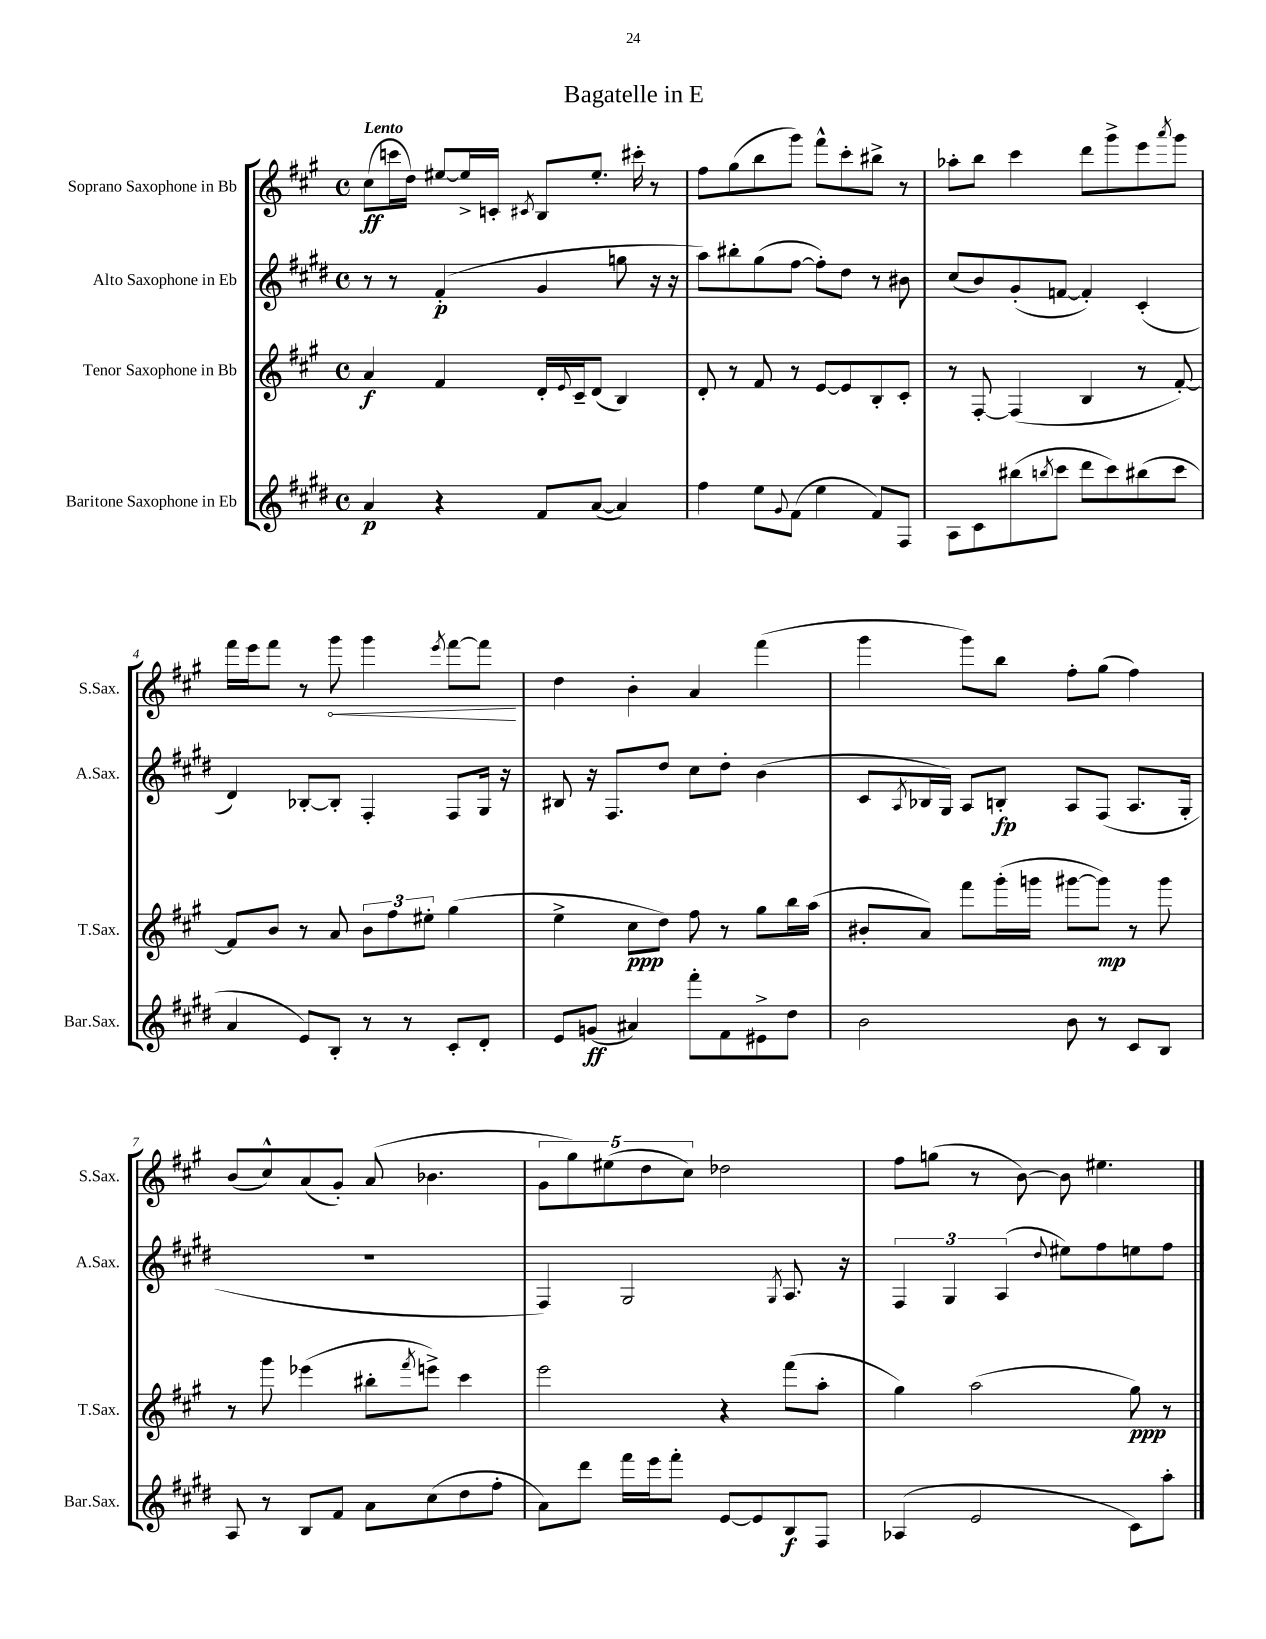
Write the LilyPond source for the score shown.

\header { title = "Bagatelle in E" }
<<
\new StaffGroup <<
\new Staff = "s0" \with { instrumentName = "Soprano Saxophone in Bb" shortInstrumentName = "S.Sax." } {
    \clef treble \key a \major \defaultTimeSignature \time 4/4 \tempo "Lento"
    cis''8\ff( c'''16 d''16) eis''8~ eis''16-> c'16-. \acciaccatura { cis'8 } b8 eis''8.-. cis'''16-. r8 |
    fis''8 gis''8( b''8 gis'''8) fis'''8-^ cis'''8-. bis''8-> r8 |
    aes''8-. b''8 cis'''4 d'''8 gis'''8-> e'''8 \acciaccatura { a'''8 } gis'''8 |
    fis'''16 e'''16 fis'''8 r8 \once \override Hairpin.circled-tip = ##t gis'''8\< gis'''4 \acciaccatura { e'''8 } fis'''8~ fis'''8\! |
    d''4 b'4-. a'4 fis'''4( |
    gis'''4 gis'''8) b''8 fis''8-. gis''8( fis''4) |
    b'8( cis''8-^) a'8( gis'8-.) a'8( bes'4. |
    \tuplet 5/4 { gis'8 gis''8) eis''8( d''8 cis''8) } des''2 |
    fis''8 g''8( r8 b'8~) b'8 eis''4. \bar "|." |
}
\new Staff = "s1" \with { instrumentName = "Alto Saxophone in Eb" shortInstrumentName = "A.Sax." } {
    \clef treble \key e \major \defaultTimeSignature \time 4/4
    r8 r8 fis'4-.\p( gis'4 g''8 r16 r16 |
    a''8) bis''8-. gis''8( fis''8~ fis''8-.) dis''8 r8 bis'8 |
    cis''8( b'8) gis'8-.( f'8~ f'4-.) cis'4-.( |
    dis'4) bes8~-. bes8-. fis4-. fis8 gis16 r16 |
    bis8 r16 fis8. dis''8 cis''8 dis''8-. b'4( |
    cis'8 \acciaccatura { a8 } bes16 gis16) a8 b8-.\fp a8 fis8( a8. gis16-. |
    R1 |
    fis4) gis2 \acciaccatura { gis8 } a8. r16 |
    \tuplet 3/2 { fis4 gis4 a4( } \appoggiatura { dis''8 } eis''8) fis''8 e''8 fis''8 \bar "|." |
}
\new Staff = "s2" \with { instrumentName = "Tenor Saxophone in Bb" shortInstrumentName = "T.Sax." } {
    \clef treble \key a \major \defaultTimeSignature \time 4/4
    a'4\f fis'4 d'16-. \appoggiatura { e'8 } cis'16-- d'8( b4) |
    d'8-. r8 fis'8 r8 e'8~ e'8 b8-. cis'8-. |
    r8 fis8~-. fis4( b4 r8 fis'8~-.) |
    fis'8 b'8 r8 a'8 \tuplet 3/2 { b'8 fis''8 eis''8-. } gis''4( |
    e''4-> cis''8\ppp d''8) fis''8 r8 gis''8 b''16 a''16( |
    bis'8-. a'8) fis'''8 gis'''16-.( g'''16 gis'''8~ gis'''8\mp) r8 gis'''8 |
    r8 gis'''8 ees'''4( bis''8-. \acciaccatura { fis'''8 } e'''8->) cis'''4 |
    e'''2 r4 fis'''8( a''8-. |
    gis''4) a''2( gis''8\ppp) r8 \bar "|." |
}
\new Staff = "s3" \with { instrumentName = "Baritone Saxophone in Eb" shortInstrumentName = "Bar.Sax." } {
    \clef treble \key e \major \defaultTimeSignature \time 4/4
    a'4\p r4 fis'8 a'8~( a'4) |
    fis''4 e''8 \appoggiatura { gis'8 } fis'8( e''4 fis'8) fis8 |
    a8 cis'8 bis''8( \acciaccatura { b''8 } cis'''8 dis'''8 cis'''8) bis''8( cis'''8 |
    a'4 e'8) b8-. r8 r8 cis'8-. dis'8-. |
    e'8 g'8\ff( ais'4) fis'''8-. fis'8 eis'8-> dis''8 |
    b'2 b'8 r8 cis'8 b8 |
    a8 r8 b8 fis'8 a'8 cis''8( dis''8 fis''8-. |
    a'8) dis'''8 fis'''16 e'''16 fis'''8-. e'8~ e'8 b8\f fis8 |
    aes4( e'2 cis'8) a''8-. \bar "|." |
}
>>
>>
